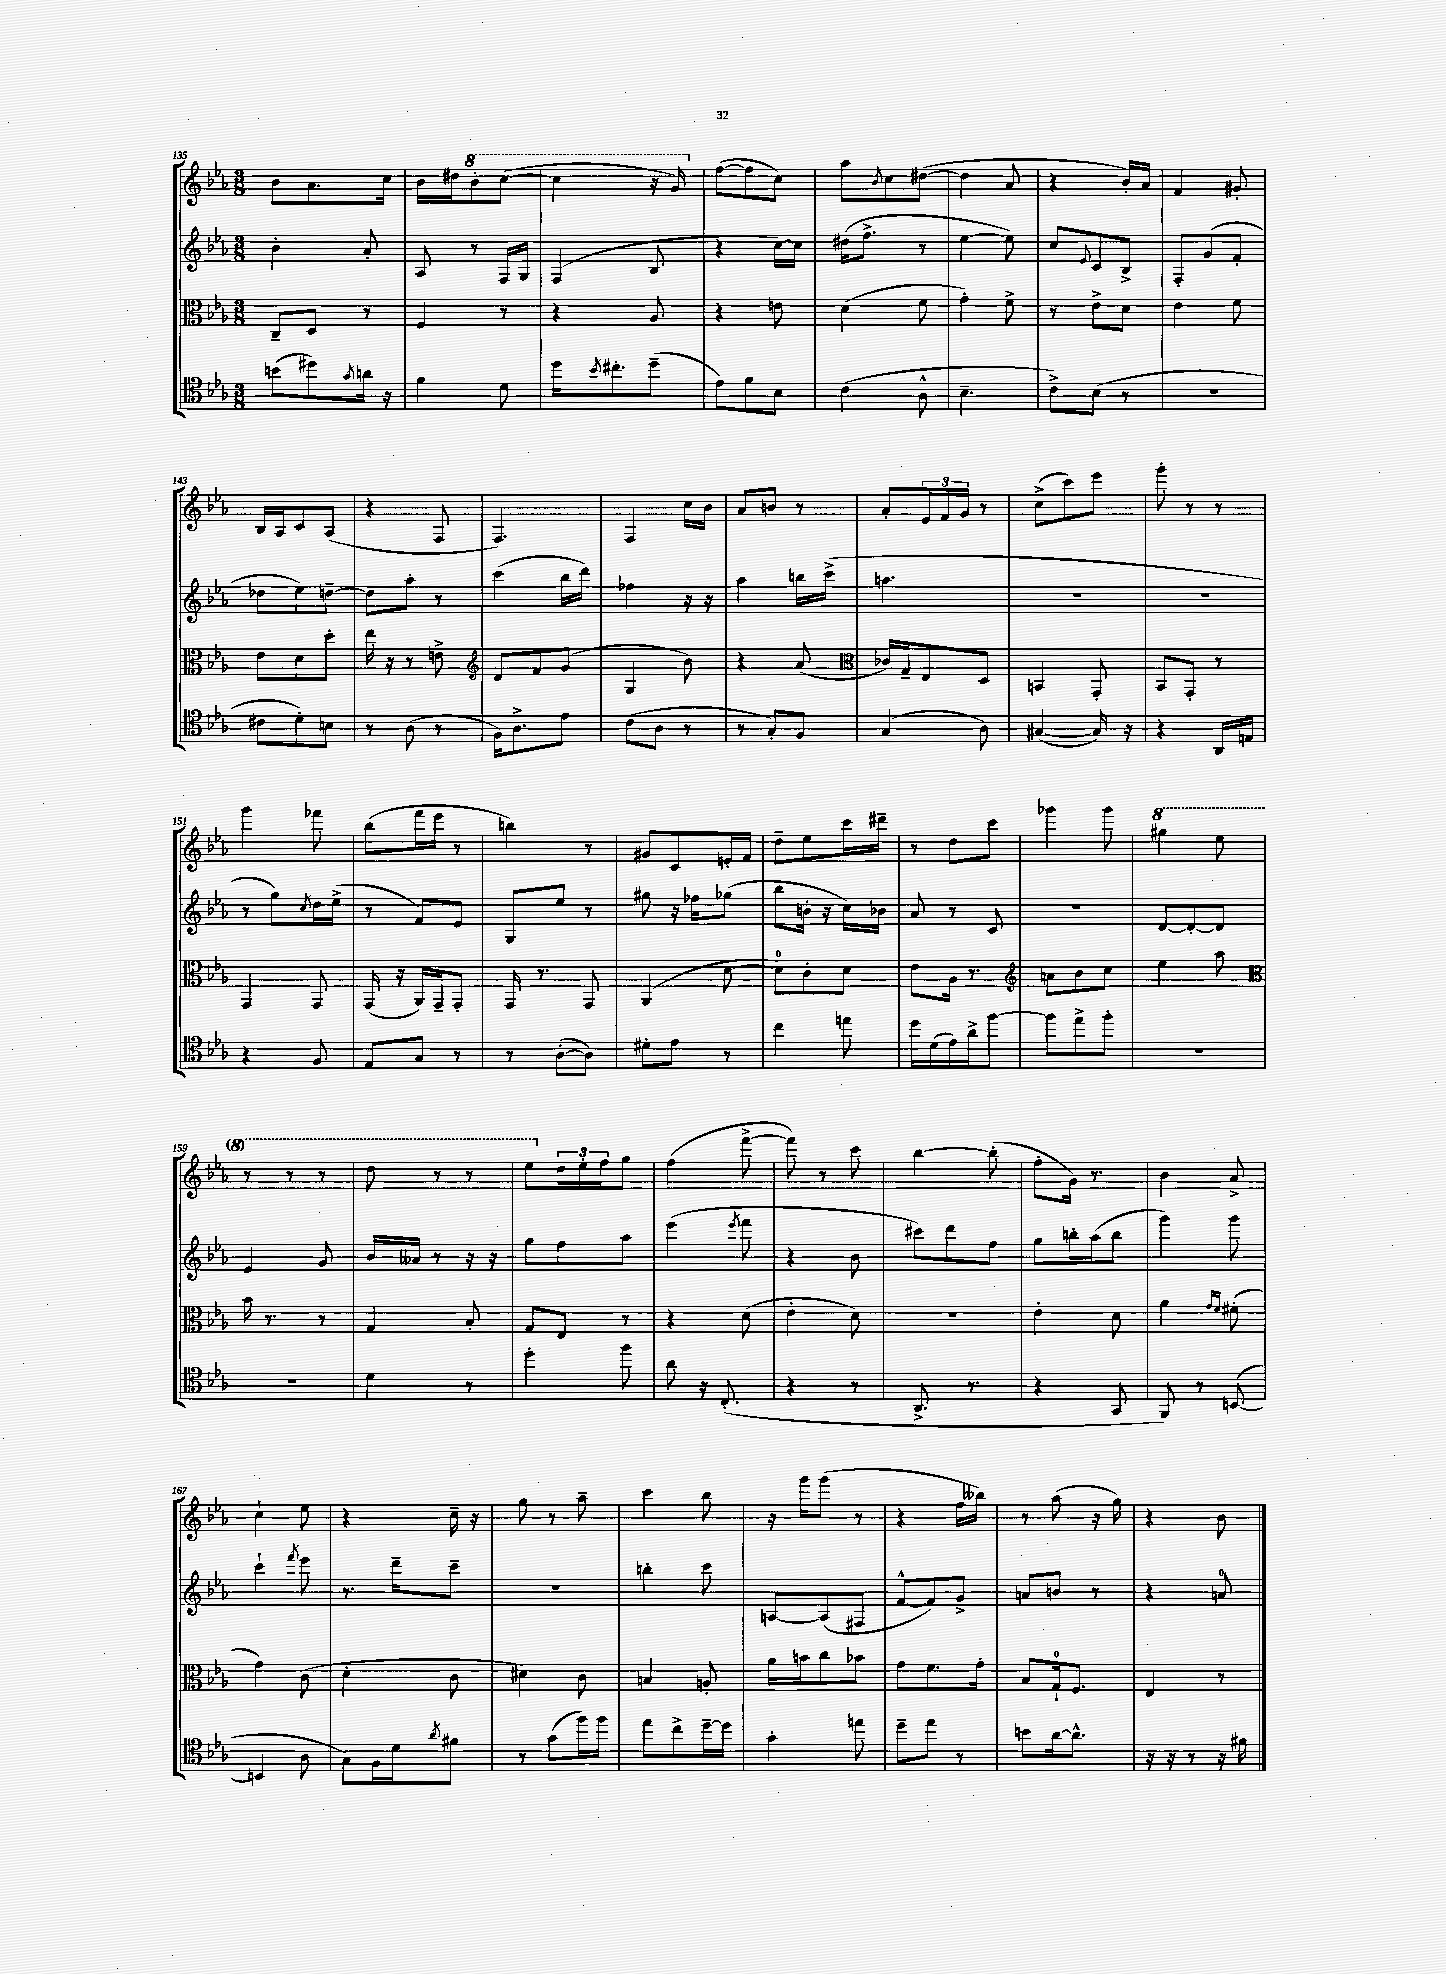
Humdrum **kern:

**kern	**kern	**kern	**kern
*staff4	*staff3	*staff2	*staff1
*clefC4	*clefC3	*clefG2	*clefG2
*k[b-e-a-]	*k[b-e-a-]	*k[b-e-a-]	*k[b-e-a-]
*M3/8	*M3/8	*M3/8	*M3/8
(8b\L	8C~/L	4b-'\	8b-\L
8dd#\)	8D/J	.	8.a-\
8qg/	.	.	.
16a\Jk	8r	8a-'/	.
16r	.	.	16cc\Jk
=	=	=	=
4f\	4F/	8A-/	16b-\LL
.	.	.	16dd#\J
.	.	8r	8bb-'\
8d\	8r	16F/LL	([8ccc\J
.	.	16G/JJ	.
=	=	=	=
16dd\LK	4r	(4F/	4ccc\]
8qb-/	.	.	.
8.cc#'\	.	.	.
(8dd~\J	8A-/	8B-/	16r
.	.	.	16gg/)
=	=	=	=
8e-\L)	4r	4r	([8ff\L
8f\	.	.	8ff\]
8B-\J	8e\	[16cc\LL)	8cc\J)
.	.	16cc\]JJ	.
=	=	=	=
(4c\	(4d\	(16dd#\LK	8aa-\L
.	.	8.ff^\J	.
.	.	.	8qb-/
.	.	.	8cc\
8A-^^\	8f\	8r	([8dd#\J
=	=	=	=
4.B-~\	4g'\)	[4ee-\	4dd#\]
.	8f^\	8ee-\])	8a-/
=	=	=	=
8c^\L)	8r	8cc/L	4r
.	.	8qqe-/	.
(8B-\J	8e-^\L	8c/	.
8r	8d\J	8B-^/J	16b-'/LL)
.	.	.	16a-/JJ
=	=	=	=
4.r	4e-\	8F'/L	4f/
.	.	(8g/	.
.	8f\	8f'/J	8g#'/
=	=	=	=
8c#\L	8e-\L	8dd-\L	16B-/LL
.	.	.	16A-/J
8d'\)	8d\	8ee-\)	8c/
8B\J	8dd'\J	[8dd~\J	(8A-/J
=	=	=	=
8r	16ee-\	8dd\]L	4r
.	16r	.	.
(8A-\	8r	8aa-'\J	.
8r	8e^\	8r	8F/
=	=	=	=
*	*clefG2	*	*
16F\LK)	8d/L	(4ccc\	4.F/)
8.A-^\	.	.	.
.	8f/	.	.
8e-\J	(8g/J	16bb-\LL	.
.	.	16ddd\JJ)	.
=	=	=	=
(8c\L	4G/	4ff-\	4F/
8A-\J	.	.	.
8r	8b-\)	16r	16cc\LL
.	.	16r	16b-\JJ
=	=	=	=
8r	4r	4aa-\	8a-/L
8G'/L)	.	.	8b/J
8F/J	(8a-/	16bb\LL	8r
.	.	(16ccc^\JJ	.
=	=	=	=
*	*clefC3	*	*
(4G/	16c-/LL)	4.aa\	8a-'/L
.	16G~/J	.	.
.	8E-/	.	24e-/L
.	.	.	24f/
.	.	.	24g/JJ
8A-\)	8D/J	.	8r
=	=	=	=
([4G#/	4BB/	4.r	(8cc^\L
.	.	.	8ccc\)
16G#/])	8GG'/	.	8eee-\J
16r	.	.	.
=	=	=	=
4r	8BB-/L	4.r	8ggg'\
.	8GG'/J	.	8r
16AA-/LL	8r	.	8r
16E/JJ	.	.	.
=	=	=	=
4r	4GG/	8r	4ggg\
.	.	8gg\L)	.
.	.	8qcc/	.
8F/	8GG/	16dd\L	8fff-\
.	.	(16ee-^\JJ	.
=	=	=	=
8E-/L	(16GG/	8r	(8bb-\L
.	16r	.	.
8G/J	16AA-/LL)	8f/L)	16fff\L
.	16GG~/J	.	16eee-\JJ
8r	8GG'/J	8e-/J	8r
=	=	=	=
8r	16GG/	8G/L	4bb\)
.	8.r	.	.
([8A-'\L	.	8ee-/J	.
8A-\]J)	8GG/	8r	8r
=	=	=	=
8d#'\L	(4AA-/	8gg#\	8g#/L
8e-\J	.	16r	8c/
.	.	16ff-\LK	.
8r	[8d\	(8gg-\J	16e'/L
.	.	.	16f/JJ
=	=	=	=
4cc\	8d\]L)	8bb-\L	8dd~\L
.	8c'\	16b'\Jk	8ee-\
.	.	16r	.
8ee\	8d\J	16cc\LL)	16ccc\L
.	.	16b-\JJ	16ddd#~\JJ
=	=	=	=
16dd\LL	8e-\L	8a-/	8r
(16d\	.	.	.
16e-\)	16A-\Jk	8r	8dd\L
16a-^\J	8.r	.	.
[8ff\J	.	8c/	8ccc\J
=	=	=	=
*	*clefG2	*	*
8ff\]L	8a\L	4.r	4ggg-\
8ee-^\	8b-\	.	.
8ff'\J	8cc\J	.	8ggg-\
=	=	=	=
4.r	4ee-\	[8d/L	4ggg#\
.	.	8d'/_	.
.	8aa-\	8d/]J	8eee-\
=	=	=	=
*	*clefC3	*	*
4.r	16b-\	4e-/	8r
.	8.r	.	.
.	.	.	8r
.	8r	8g/	8r
=	=	=	=
4d\	4G/	16b-/LL	8ddd\
.	.	16a--/JJ	.
.	.	8r	8r
8r	8B-'/	16r	8r
.	.	16r	.
=	=	=	=
4dd'\	8G/L	8gg\L	8eee-\L
.	8E-/J	8ff\	24dd\L
.	.	.	24ee-'\
.	.	.	24ff\J
8ff\	8r	8aa-\J	8gg\J
=	=	=	=
8a-\	4r	(4eee-\	(4ff\
16r	.	.	.
(8.C'/	.	.	.
.	.	8qeee-/	.
.	(8d\	8fff\	[8fff^\
=	=	=	=
4r	4e-'\	4r	8fff\])
.	.	.	8r
8r	8d\)	8b-\	8ccc\
=	=	=	=
8.AA-^/	4.r	8ccc#\L)	[4bb-\
.	.	8ddd\	.
8.r	.	.	.
.	.	8ff\J	(8bb-'\]
=	=	=	=
4r	4e-'\	8gg\L	8ff'\L
.	.	16bb'\L	16g\Jk)
.	.	(16aa-\J	8.r
8GG/	8d\	8bb\J	.
=	=	=	=
8FF/)	4a-\	4ggg\)	4b-\
8r	.	.	.
.	16qqg/LL	.	.
.	16qqf/JJ	.	.
([8BB/	(8f#'\	8ggg\	8a-^/
=	=	=	=
4BB/]	4g\)	4ccc`\	4cc`\
.	.	8qfff/	.
8A-\	(8c\	8eee-\	8ee-\
=	=	=	=
8G\L)	4d'\	8.r	4r
16F\L	.	.	.
16d\J	.	16ddd~\LK	.
8qa-/	.	.	.
8f#\J	8c\	8ccc~\J	16cc~\
.	.	.	16r
=	=	=	=
8r	4d#\)	4.r	8gg\
(8g\L	.	.	8r
16ff\L)	8c\	.	8aa-~\
16ff\JJ	.	.	.
=	=	=	=
8ee-\L	4B/	4bb'\	4ccc\
8cc^\	.	.	.
[16dd~\L	8A'/	8ccc\	8bb-\
16dd\]JJ	.	.	.
=	=	=	=
4g'\	16a-\LL	[8A/L	16r
.	16b\J	.	16ggg\LK
.	8cc\	(8A/]	(8ggg\J
8ee\	8b-\J	8F#/J	8r
=	=	=	=
8dd~\L	8g\L	[8f^^/L	4r
8ee-\J	8.f\	8f/])	.
8r	.	8g^/J	16ff\LL
.	16g'\Jk	.	16bb--\JJ)
=	=	=	=
8b\L	8B-/L	8a/L	8r
[16a-\k	16G`/k	8b/J	(8aa-\
8.a-^^\]J	8.F/J	.	.
.	.	8r	16r
.	.	.	16gg\)
=	=	=	=
16r	4E-/	4r	4r
16r	.	.	.
8r	.	.	.
16r	8r	8a/	8b-\
16f#\	.	.	.
==	==	==	==
*-	*-	*-	*-
